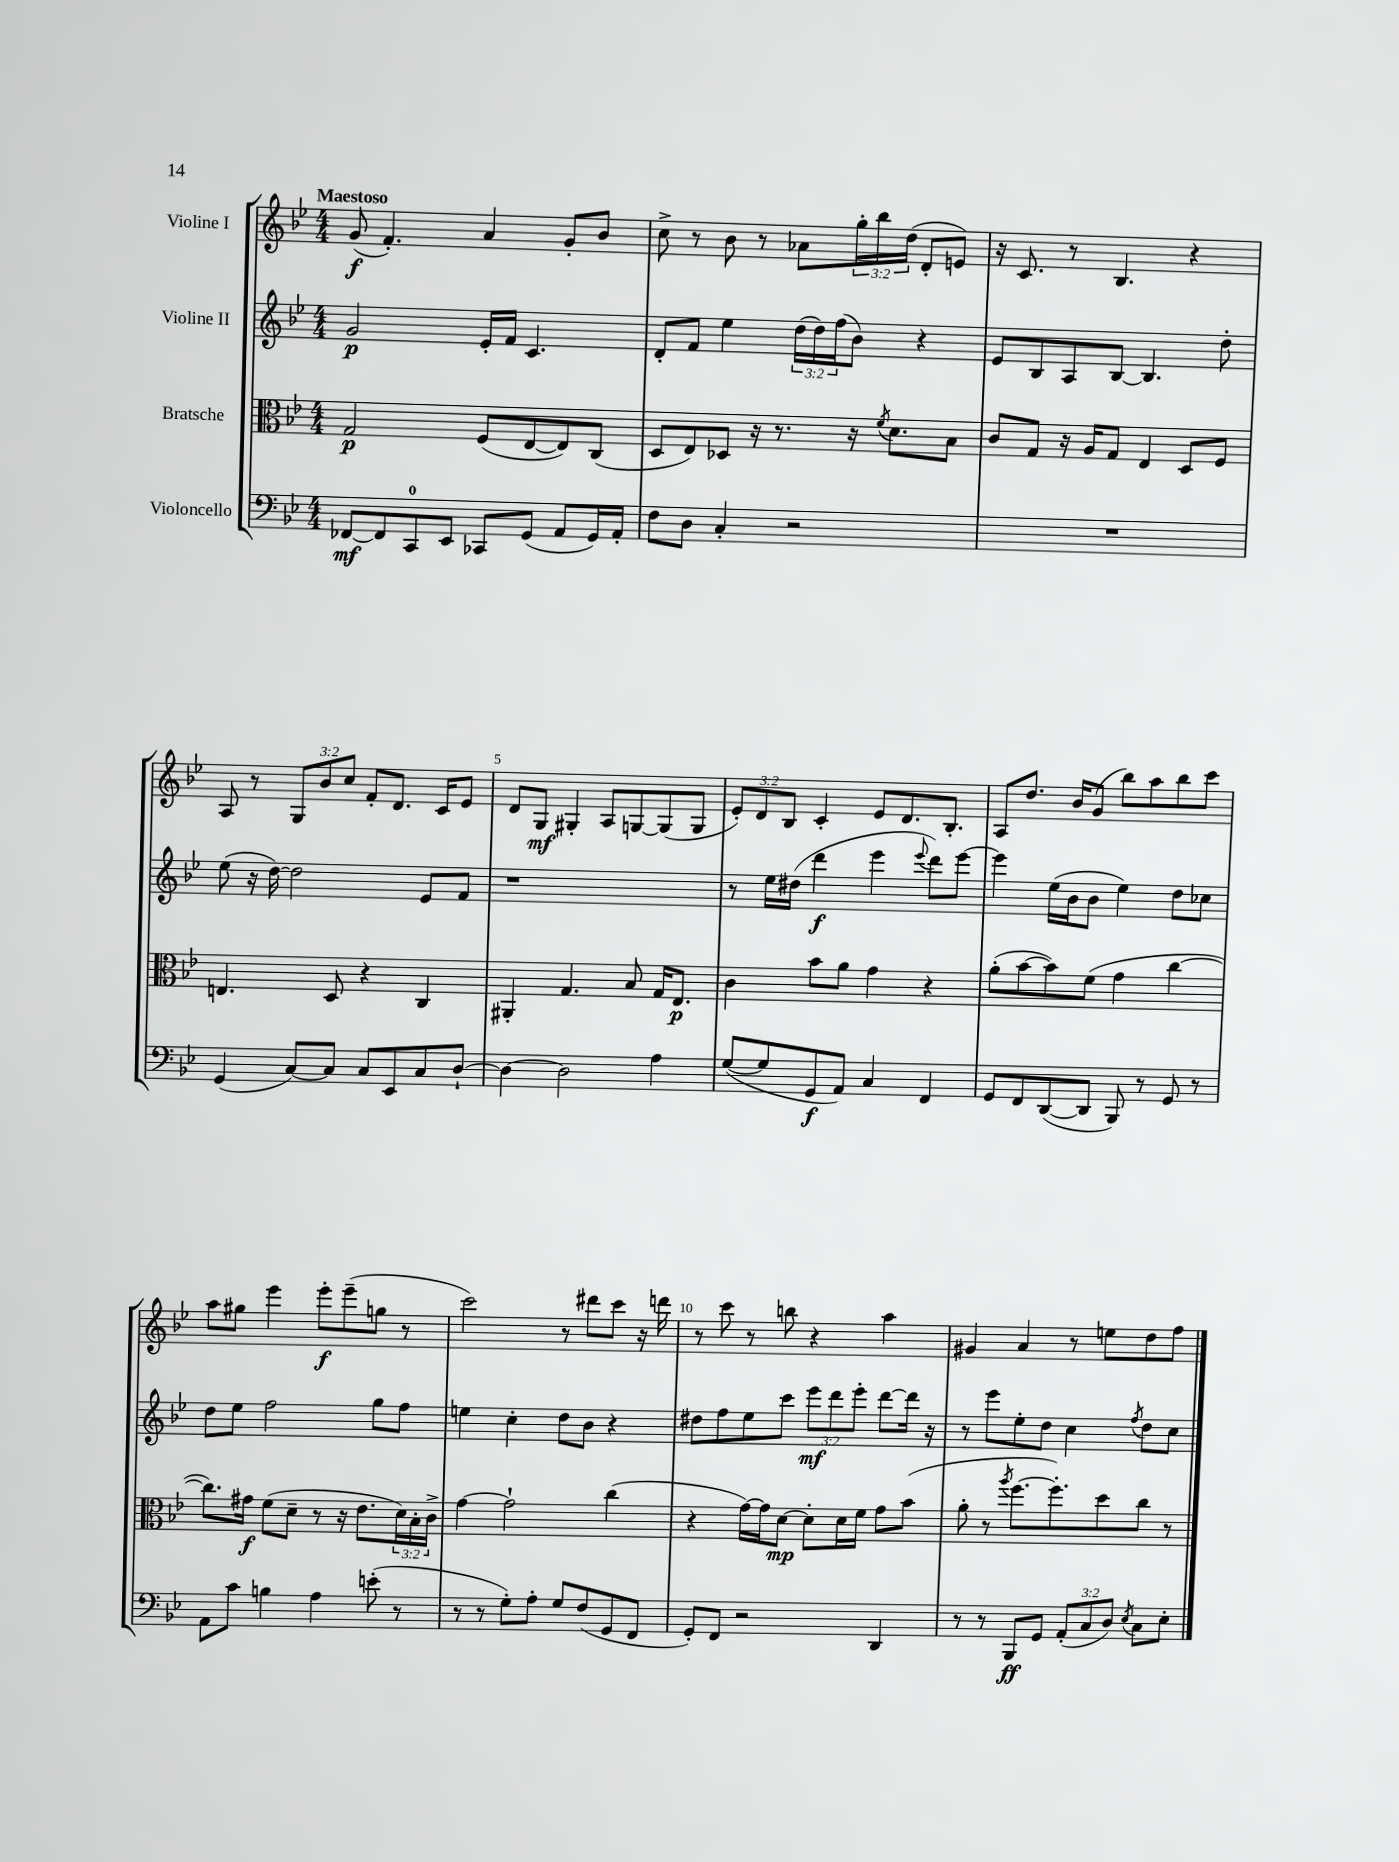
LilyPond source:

<<
\new StaffGroup <<
\new Staff = "s0" \with { instrumentName = "Violine I" } {
    \clef treble \key bes \major \numericTimeSignature \time 4/4 \override Staff.TupletNumber.text = #tuplet-number::calc-fraction-text \tempo "Maestoso"
    g'8\f( f'4.-.) a'4 g'8-. bes'8 |
    c''8-> r8 bes'8 r8 aes'8 \tuplet 3/2 { g''16-. bes''16 d''16( } d'8-. e'8) |
    r16 c'8. r8 bes4. r4 |
    a8 r8 \tuplet 3/2 { g8 bes'8 c''8 } f'8-. d'8. c'16 ees'8 |
    d'8 g8\mf gis4-. a8 g8~ g8( g8 |
    \tuplet 3/2 { ees'8-.) d'8 bes8 } c'4-. ees'8 d'8. bes8.-. |
    a8 d''8. bes'16 g'8( bes''8) a''8 bes''8 c'''8 |
    a''8 gis''8 ees'''4 ees'''8-.\f ees'''8--( g''8 r8 |
    c'''2) r8 dis'''8 c'''8 r16 d'''16 |
    r8 c'''8 r8 b''8 r4 a''4 |
    gis'4 a'4 r8 e''8 d''8 f''8 \bar "|." |
}
\new Staff = "s1" \with { instrumentName = "Violine II" } {
    \clef treble \key bes \major \numericTimeSignature \time 4/4 \override Staff.TupletNumber.text = #tuplet-number::calc-fraction-text
    g'2\p ees'16-. f'16 c'4. |
    d'8-. f'8 ees''4 \tuplet 3/2 { d''16( d''16) f''16( } bes'8) r4 |
    ees'8 bes8 a8 bes8~ bes4. d''8-. |
    ees''8( r16 d''16~) d''2 ees'8 f'8 |
    r1 |
    r8 ees''16 dis''16( d'''4\f ees'''4 \appoggiatura { ees'''8 } d'''8) ees'''8~ |
    ees'''4 ees''16( bes'16 bes'8 ees''4) d''8 ces''8 |
    d''8 ees''8 f''2 g''8 f''8 |
    e''4 c''4-. d''8 bes'8 r4 |
    dis''8 f''8 ees''8 c'''8 \tuplet 3/2 { ees'''8\mf d'''8 ees'''8-. } d'''8~ d'''16 r16 |
    r8 ees'''8 ees''8-. d''8 c''4 \acciaccatura { f''8 } d''8 c''8 \bar "|." |
}
\new Staff = "s2" \with { instrumentName = "Bratsche" } {
    \clef alto \key bes \major \numericTimeSignature \time 4/4 \override Staff.TupletNumber.text = #tuplet-number::calc-fraction-text
    g2\p f8( ees8~ ees8) c8( |
    d8 ees8) des8 r16 r8. r16 \acciaccatura { f'8 } d'8. bes8 |
    c'8 g8 r16 a16 g8 ees4 d8 f8 |
    e4. d8 r4 c4 |
    ais,4-. g4. bes8 g16 ees8.\p |
    c'4 bes'8 a'8 g'4 r4 |
    a'8-.( bes'8~ bes'8) f'8( g'4 c''4~ |
    c''8.) gis'16\f f'8( d'8-- r8 r16 ees'8. \tuplet 3/2 { d'16) bes16-. c'16-> } |
    g'4~ g'2-! c''4( |
    r4 g'16~) g'16 d'8~\mp d'8-. d'16 f'16 g'8 bes'8( |
    a'8-. r8 \acciaccatura { a''8 } f''8.~ f''8.-.) d''8 c''8 r8 \bar "|." |
}
\new Staff = "s3" \with { instrumentName = "Violoncello" } {
    \clef bass \key bes \major \numericTimeSignature \time 4/4 \override Staff.TupletNumber.text = #tuplet-number::calc-fraction-text
    fes,8~\mf fes,8 c,8-0 ees,8 ces,8 g,8( a,8 g,16) a,16-. |
    f8 d8 c4-. r2 |
    R1 |
    g,4( c8~) c8 c8 ees,8 c8 d8~-! |
    d4~ d2 a4 |
    g8~( g8 g,8\f a,8) c4 f,4 |
    g,8 f,8 d,8~( d,8 bes,,8) r8 g,8 r8 |
    a,8 c'8 b4 a4 e'8-.( r8 |
    r8 r8 g8-.) a8-. g8 f8( g,8 f,8 |
    g,8-.) f,8 r2 d,4 |
    r8 r8 bes,,8\ff g,8 \tuplet 3/2 { a,8-.( c8 d8) } \acciaccatura { ees8 } c8 ees8-. \bar "|." |
}
>>
>>
\layout { \context { \Score \override BarNumber.break-visibility = ##(#f #t #t) barNumberVisibility = #(every-nth-bar-number-visible 5) } }
